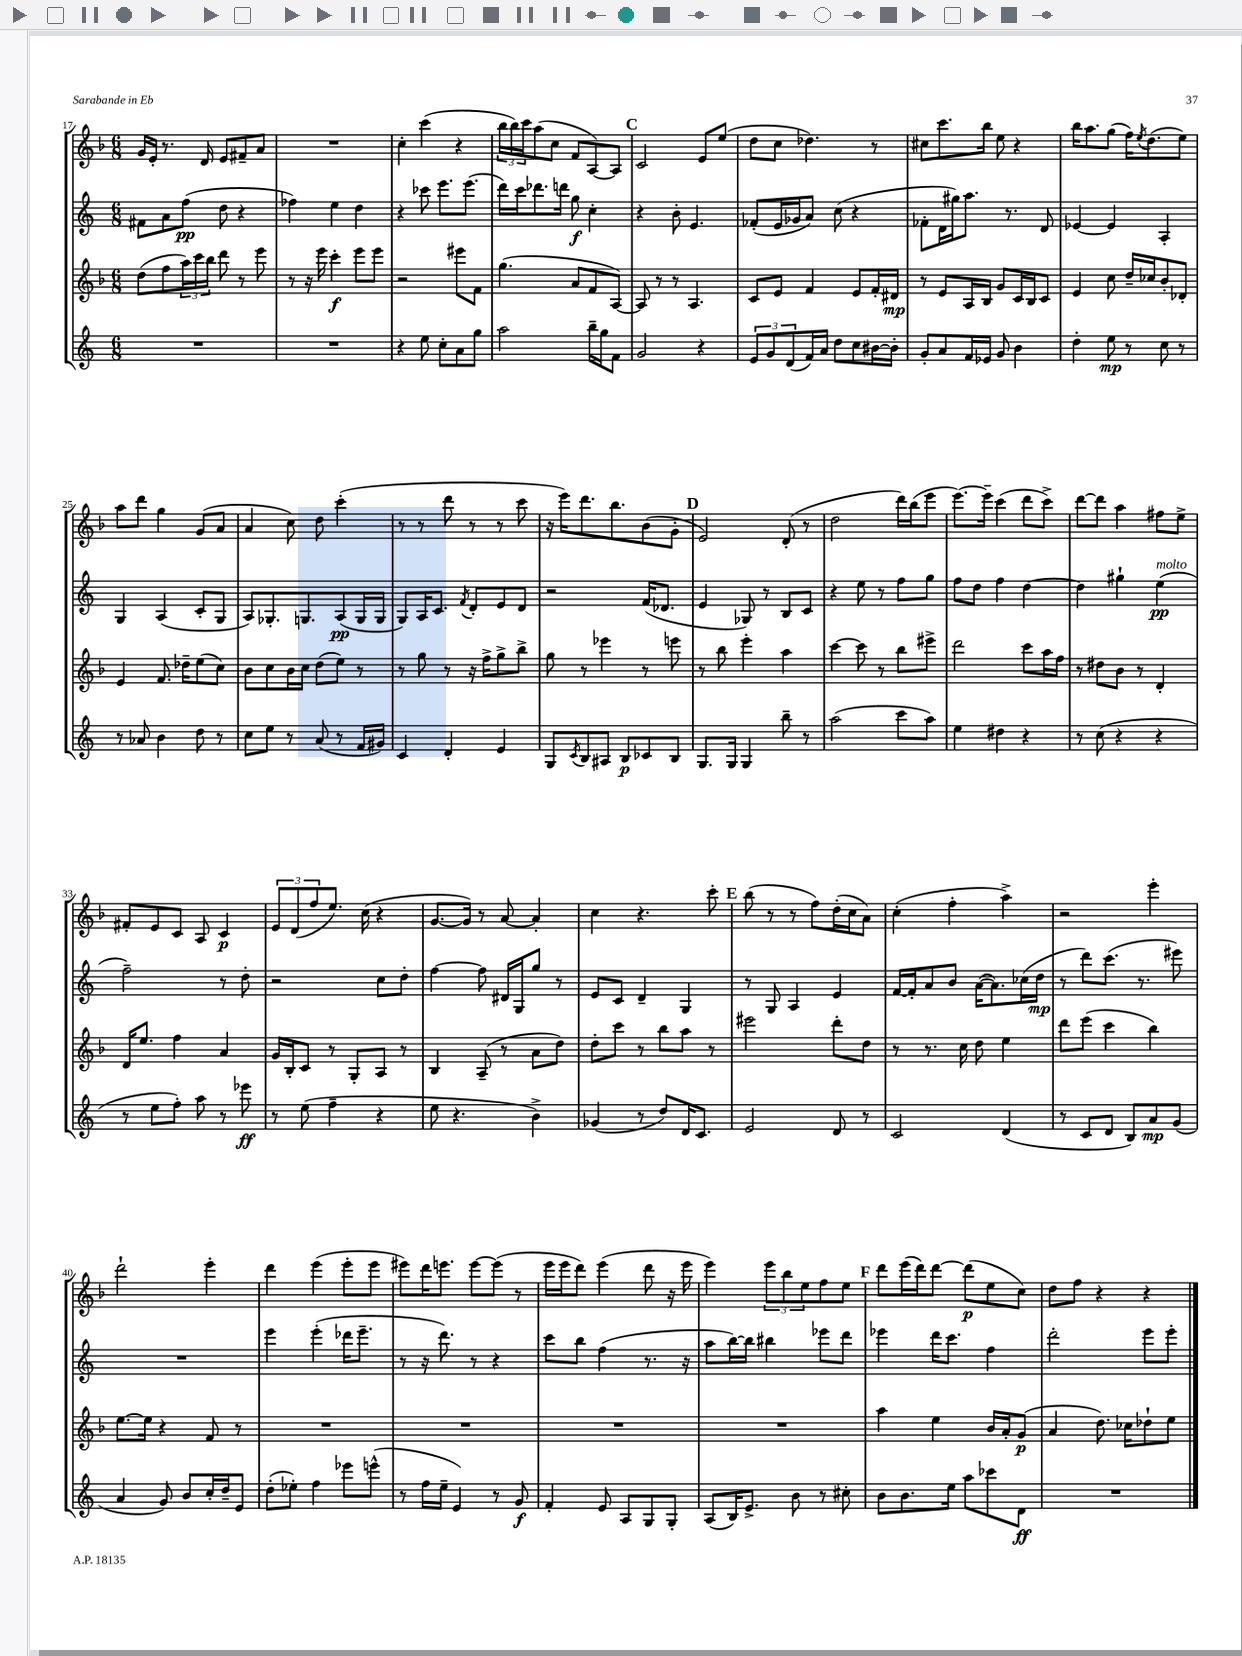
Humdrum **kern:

**kern	**dynam	**kern	**dynam	**kern	**dynam	**kern	**dynam
*part4	*part4	*part3	*part3	*part2	*part2	*part1	*part1
*staff4	*staff4	*staff3	*staff3	*staff2	*staff2	*staff1	*staff1
*clefG2	*	*clefG2	*	*clefG2	*	*clefG2	*
*k[]	*	*k[b-]	*	*k[]	*	*k[b-]	*
*M6/8	*	*M6/8	*	*M6/8	*	*M6/8	*
=17	=17	=17	=17	=17	=17	=17	=17
2.r	.	(8dd\L	.	8f#X\L	.	16g/LL	.
.	.	.	.	.	.	16e'/JJ	.
.	.	8ff\	.	8a\	.	8.r	.
.	.	24aa\L)	.	(8ff\J	pp	.	.
.	.	24ccc\	.	.	.	.	.
.	.	.	.	.	.	16d/	.
.	.	24bb-\JJ	.	.	.	.	.
.	.	8ddd\	.	8dd\	.	8e/L	.
.	.	8r	.	4r	.	8f#X~/	.
.	.	8eee\	.	.	.	8a/J	.
=18	=18	=18	=18	=18	=18	=18	=18
2.r	.	8r	.	4ff-X\)	.	2.r	.
.	.	16r	.	.	.	.	.
.	.	16eee\	.	.	.	.	.
.	.	4ccc'\	f	4ee\	.	.	.
.	.	8eee\L	.	4dd\	.	.	.
.	.	8eee\J	.	.	.	.	.
=19	=19	=19	=19	=19	=19	=19	=19
4r	.	2r	.	4r	.	4cc'\	.
8ee\	.	.	.	8ccc-X\	.	(4ccc\	.
8cc'\L	.	.	.	8.eee\L	.	.	.
8a\	.	8eee#X\L	.	.	.	4r	.
.	.	.	.	(8.eee\J	.	.	.
8gg\J	.	8f\J	.	.	.	.	.
=20	=20	=20	=20	=20	=20	=20	=20
2aa\	.	(4.gg\	.	16ddd\LL)	.	24bb-\LL	.
.	.	.	.	.	.	24bb-\)	.
.	.	.	.	16ccc\J	.	.	.
.	.	.	.	.	.	24ccc\J	.
.	.	.	.	8.ddd-X\	.	(8aa\	.
.	.	.	.	.	.	8cc\J	.
.	.	.	.	16dddn\Jk	.	.	.
.	.	8a/L	.	8gg\	f	8f/L	.
16bb~\LL	.	8f/	.	4cc'\	.	[8A/)	.
16gg\J	.	.	.	.	.	.	.
8f\J	.	[8A/J)	.	.	.	8A/J]	.
!!LO:REH:place=s1:t=C
=21	=21	=21	=21	=21	=21	=21	=21
2g/	.	8A/]	.	4r	.	2c/	.
.	.	8r	.	.	.	.	.
.	.	8r	.	8b'\	.	.	.
.	.	4.A/	.	4.e/	.	.	.
4r	.	.	.	.	.	8e/L	.
.	.	.	.	.	.	(8ee/J	.
=22	=22	=22	=22	=22	=22	=22	=22
12e/L	.	8c/L	.	(8f-X'/L	.	8dd\L	.
12g/	.	.	.	.	.	.	.
.	.	8e/J	.	16e/L	.	8cc\J	.
(12d/	.	.	.	.	.	.	.
.	.	.	.	16g-X/J	.	.	.
16f/L)	.	4f/	.	8a/J)	.	4.dd-X\)	.
16a/JJ	.	.	.	.	.	.	.
8dd\L	.	.	.	(8cc\	.	.	.
8cc\	.	8e/L	.	4r	.	.	.
[16b#X\L	.	16f'/L	.	.	.	8r	.
16b#'\JJ]	.	16d#X/JJ	mp	.	.	.	.
=23	=23	=23	=23	=23	=23	=23	=23
8g'/L	.	8r	.	8f-X'\L	.	8cc#X\L	.
8a/	.	8e/L	.	16d\L	.	8.ccc\	.
.	.	.	.	16gg#X\J)	.	.	.
16f/L	.	16A/L	.	8.aa\J	.	.	.
16e-X/JJ	.	16B-/JJ	.	.	.	16bb-\Jk	.
8g/	.	8g/L	.	.	.	8ee\	.
.	.	.	.	8.r	.	.	.
4b\	.	16c/L	.	.	.	4r	.
.	.	16B-/J	.	.	.	.	.
.	.	8c/J	.	8d/	.	.	.
=24	=24	=24	=24	=24	=24	=24	=24
4dd'\	.	4e/	.	[4e-X/	.	16bb-\KL	.
.	.	.	.	.	.	8.aa\	.
8ee\	mp	8cc\	.	4e-/]	.	(8gg\J	.
8r	.	16dd~/LL	.	.	.	16ff\KL)	.
.	.	.	.	.	.	8qee/	.
.	.	16cc-X/J	.	.	.	(8.dd\	.
8cc\	.	8b-'/	.	4A'/	.	.	.
8r	.	8d-X'/J	.	.	.	8ee\J)	.
!!LO:LB:g=z
=25	=25	=25	=25	=25	=25	=25	=25
8r	.	4e/	.	4G/	.	8aa\L	.
8a-X/	.	.	.	.	.	8ddd\J	.
4b\	.	8.f/	.	(4A/	.	4gg\	.
.	.	16dd-X~\KL	.	.	.	.	.
8dd\	.	(8ee\	.	8c'/L	.	(8g/L	.
8r	.	8cc\J)	.	8G/J	.	8a/J	.
=26	=26	=26	=26	=26	=26	=26	=26
8cc\L	.	8b-\L	.	8A/L)	.	4a/	.
8ee\J	.	8cc\	.	8.G-X'/	.	.	.
8r	.	16b-\L	.	.	.	8cc\)	.
.	.	16cc\JJ	.	8.Gn/	.	.	.
(8a/	.	(8dd\L	.	.	.	8dd\	.
8r	.	8ee\J)	.	(8A/	pp	(4ccc'\	.
16f/LL	.	8r	.	16G/L	.	.	.
16g#X/JJ)	.	.	.	16G/JJ	.	.	.
=27	=27	=27	=27	=27	=27	=27	=27
4c/	.	8r	.	8G/L)	.	8r	.
.	.	8gg\	.	16A/K	.	8r	.
.	.	.	.	8.c/J	.	.	.
4d'/	.	8r	.	.	.	8ddd\	.
.	.	.	.	8qf/	.	.	.
.	.	16r	.	8d'/L	.	8r	.
.	.	16ff^\KL	.	.	.	.	.
4e/	.	8gg^\	.	8e/	.	8r	.
.	.	8bb-^\J	.	8d/J	.	8ccc\	.
=28	=28	=28	=28	=28	=28	=28	=28
8G/L	.	8gg\	.	2r	.	16r	.
.	.	.	.	.	.	16eee\KL)	.
8qc/	.	.	.	.	.	.	.
8B/	.	8r	.	.	.	8.ddd\	.
8A#X/J	.	4eee-X\	.	.	.	.	.
.	.	.	.	.	.	8.bb-\	.
8B/L	p	.	.	.	.	.	.
8c-X/	.	8r	.	(16f/KL	.	(8b-\	.
.	.	.	.	8.d-X/J	.	.	.
8B/J	.	8eeen\	.	.	.	8g'\J	.
!!LO:REH:place=s1:t=D
=29	=29	=29	=29	=29	=29	=29	=29
8.G/L	.	8r	.	4e/	.	2e/)	.
.	.	8bb-\	.	.	.	.	.
16G/Jk	.	.	.	.	.	.	.
4G/	.	4eee'\	.	8G-X/)	.	.	.
.	.	.	.	8r	.	.	.
8bb~\	.	4aa\	.	8B/L	.	(8d'/	.
8r	.	.	.	8c/J	.	8r	.
=30	=30	=30	=30	=30	=30	=30	=30
(2aa\	.	[4ccc\	.	4r	.	2dd\	.
.	.	8ccc\]	.	8ee\	.	.	.
.	.	8r	.	8r	.	.	.
8ccc\L	.	8bb-\L	.	8ff\L	.	16ddd\LL)	.
.	.	.	.	.	.	(16bb-\J	.
8aa\J)	.	8eee#X^\J	.	8gg\J	.	8eee\J	.
=31	=31	=31	=31	=31	=31	=31	=31
4ee\	.	2ddd\	.	8ff\L	.	[8.eee\L)	.
.	.	.	.	8dd\J	.	.	.
.	.	.	.	.	.	16eee~\Jk]	.
4dd#X\	.	.	.	4ff\	.	(4ccc\	.
4r	.	8ccc\L	.	[4dd\	.	8ddd\L	.
.	.	16aa\L	.	.	.	8ccc^\J)	.
.	.	16ff\JJ	.	.	.	.	.
=32	=32	=32	=32	=32	=32	=32	=32
8r	.	8r	.	4dd\]	.	[8ddd\L	.
(8cc\	.	8dd#X\L	.	.	.	8ddd\J]	.
4r	.	8b-\J	.	4gg#X`\	.	4aa\	.
.	.	8r	.	.	.	.	.
!	!	!	!	!LO:TX:a:i:t=molto	!	!	!
4r	.	4d'/	.	(4ee\	pp	8ff#X\L	.
.	.	.	.	.	.	8ee^\J	.
!!LO:LB:g=z
=33	=33	=33	=33	=33	=33	=33	=33
8r	.	16d/KL	.	2ff~\)	.	8f#X'/L	.
.	.	8.ee/J	.	.	.	.	.
8ee\L	.	.	.	.	.	8e/	.
8ff'\J)	.	4ff\	.	.	.	8c/J	.
8aa\	.	.	.	.	.	8A/	.
8r	.	4a/	.	8r	.	4c/	p
8eee-X\	ff	.	.	8dd'\	.	.	.
=34	=34	=34	=34	=34	=34	=34	=34
8r	.	16g/LL	.	2r	.	12e/L	.
.	.	16B-'/J	.	.	.	.	.
.	.	.	.	.	.	(12d/	.
(8ee\	.	8c/J	.	.	.	.	.
.	.	.	.	.	.	12ff/	.
4ff~\	.	8r	.	.	.	8.ee/J)	.
.	.	8G'/L	.	.	.	.	.
.	.	.	.	.	.	(16cc\	.
4r	.	8A/J	.	8cc\L	.	4r	.
.	.	8r	.	8dd'\J	.	.	.
=35	=35	=35	=35	=35	=35	=35	=35
8ee\	.	4B-/	.	[4ff\	.	[8.g/L	.
4.r	.	.	.	.	.	.	.
.	.	.	.	.	.	16g/Jk])	.
.	.	(8A~/	.	8ff\]	.	8r	.
.	.	8r	.	16d#X/LL	.	[8a/	.
.	.	.	.	16G/J	.	.	.
4b^\)	.	8a\L	.	8gg/J	.	4a'/]	.
.	.	8dd\J)	.	8r	.	.	.
=36	=36	=36	=36	=36	=36	=36	=36
(4g-X/	.	8dd'\L	.	8e/L	.	4cc\	.
.	.	8ccc\J	.	8c/J	.	.	.
8r	.	8r	.	4d~/	.	4.r	.
8dd/L)	.	8bb-\L	.	.	.	.	.
16d/K	.	8aa\J	.	4G/	.	.	.
8.c/J	.	.	.	.	.	.	.
.	.	8r	.	.	.	8ccc'\	.
!!LO:REH:place=s1:t=E
=37	=37	=37	=37	=37	=37	=37	=37
2e/	.	2eee#X\	.	8r	.	(8bb-\	.
.	.	.	.	8G/	.	8r	.
.	.	.	.	4A/	.	8r	.
.	.	.	.	.	.	8ff\L)	.
8d/	.	8ddd'\L	.	4e/	.	(16dd'\L	.
.	.	.	.	.	.	16cc\J	.
8r	.	8dd\J	.	.	.	8a\J)	.
=38	=38	=38	=38	=38	=38	=38	=38
2c/	.	8r	.	[16f/LL	.	(4cc'\	.
.	.	.	.	16f'/J]	.	.	.
.	.	8.r	.	8a/	.	.	.
.	.	.	.	8b/J	.	4ff'\	.
.	.	16cc\	.	.	.	.	.
.	.	8dd\	.	([16a\KL	.	.	.
.	.	.	.	8.a\])	.	.	.
(4d/	.	4ee\	.	.	.	4aa^\)	.
.	.	.	.	(16cc-X\L	.	.	.
.	.	.	.	16dd\JJ	mp	.	.
=39	=39	=39	=39	=39	=39	=39	=39
8r	.	8ddd\L	.	8r	.	2r	.
8c/L	.	(8eee\J	.	8ddd\L)	.	.	.
8d/J	.	4ccc\	.	(8.ccc\J	.	.	.
8B/L)	.	.	.	.	.	.	.
.	.	.	.	8.r	.	.	.
8a/	mp	4bb-\)	.	.	.	4eee'\	.
(8g/J	.	.	.	8eee#X\)	.	.	.
!!LO:LB:g=z
=40	=40	=40	=40	=40	=40	=40	=40
4a/	.	[8.ee\L	.	2.r	.	2ddd`\	.
.	.	16ee\Jk]	.	.	.	.	.
8g/)	.	4r	.	.	.	.	.
8b/L	.	.	.	.	.	.	.
16cc'/L	.	8f/	.	.	.	4eee'\	.
16dd~/J	.	.	.	.	.	.	.
8e/J	.	8r	.	.	.	.	.
=41	=41	=41	=41	=41	=41	=41	=41
(8dd'\L	.	2.r	.	4eee\	.	4ddd\	.
8ee-X'\J)	.	.	.	.	.	.	.
4ff\	.	.	.	(4eee'\	.	(4eee\	.
8eee-X\L	.	.	.	16ddd-X\KL	.	8eee'\L	.
.	.	.	.	8.eee~\J	.	.	.
(8eeen^^\J	.	.	.	.	.	8eee\J	.
=42	=42	=42	=42	=42	=42	=42	=42
8r	.	2.r	.	8r	.	8eee#X\L)	.
16ff\LL	.	.	.	16r	.	16ddd\K	.
16ee~\JJ	.	.	.	8.ddd\)	.	8.eeen\J	.
4e/)	.	.	.	.	.	.	.
.	.	.	.	8r	.	[8eee\L	.
8r	.	.	.	4r	.	(8eee\J]	.
8g/	f	.	.	.	.	8r	.
=43	=43	=43	=43	=43	=43	=43	=43
4f'/	.	2.r	.	8ccc\L	.	16eee\LL	.
.	.	.	.	.	.	16eee\J	.
.	.	.	.	8bb\J	.	8ddd\J)	.
8e/	.	.	.	(4ff\	.	(4eee\	.
8A/L	.	.	.	.	.	.	.
8G/	.	.	.	8.r	.	8ddd\	.
8G'/J	.	.	.	.	.	16r	.
.	.	.	.	16r	.	16eee\	.
=44	=44	=44	=44	=44	=44	=44	=44
(8A/L	.	2.r	.	8aa\L	.	4eee\)	.
16B/K)	.	.	.	[16bb\L)	.	.	.
8.e^/J	.	.	.	16bb\JJ]	.	.	.
.	.	.	.	4bb#X\	.	12eee\L	.
.	.	.	.	.	.	12bb-\	.
8b\	.	.	.	.	.	.	.
.	.	.	.	.	.	12ee\	.
8r	.	.	.	8eee-X\L	.	8ff\	.
8cc#X'\	.	.	.	8ddd\J	.	8ee\J	.
!!LO:REH:place=s1:t=F
=45	=45	=45	=45	=45	=45	=45	=45
8b\L	.	4aa\	.	4eee-X\	.	8ddd\L	.
8.b\	.	.	.	.	.	(16eee\L	.
.	.	.	.	.	.	16ddd\J)	.
.	.	4ee\	.	16ddd\KL	.	[8ddd\J	.
16ee\Jk	.	.	.	8.ccc\J	.	.	.
8aa\L	.	.	.	.	.	(8ddd\L]	p
8ccc-X\	.	16b-/LL	.	4ff\	.	8ee\	.
.	.	16a'/J	.	.	.	.	.
8d\J	ff	(8g/J	p	.	.	8cc\J)	.
=46	=46	=46	=46	=46	=46	=46	=46
2.r	.	4a/	.	2ddd'\	.	8dd\L	.
.	.	.	.	.	.	8ff\J	.
.	.	8.dd\)	.	.	.	4r	.
.	.	16cc-X\KL	.	.	.	.	.
.	.	8dd-X`\	.	8eee\L	.	4r	.
.	.	8ee\J	.	8eee'\J	.	.	.
==	==	==	==	==	==	==	==
*-	*-	*-	*-	*-	*-	*-	*-
